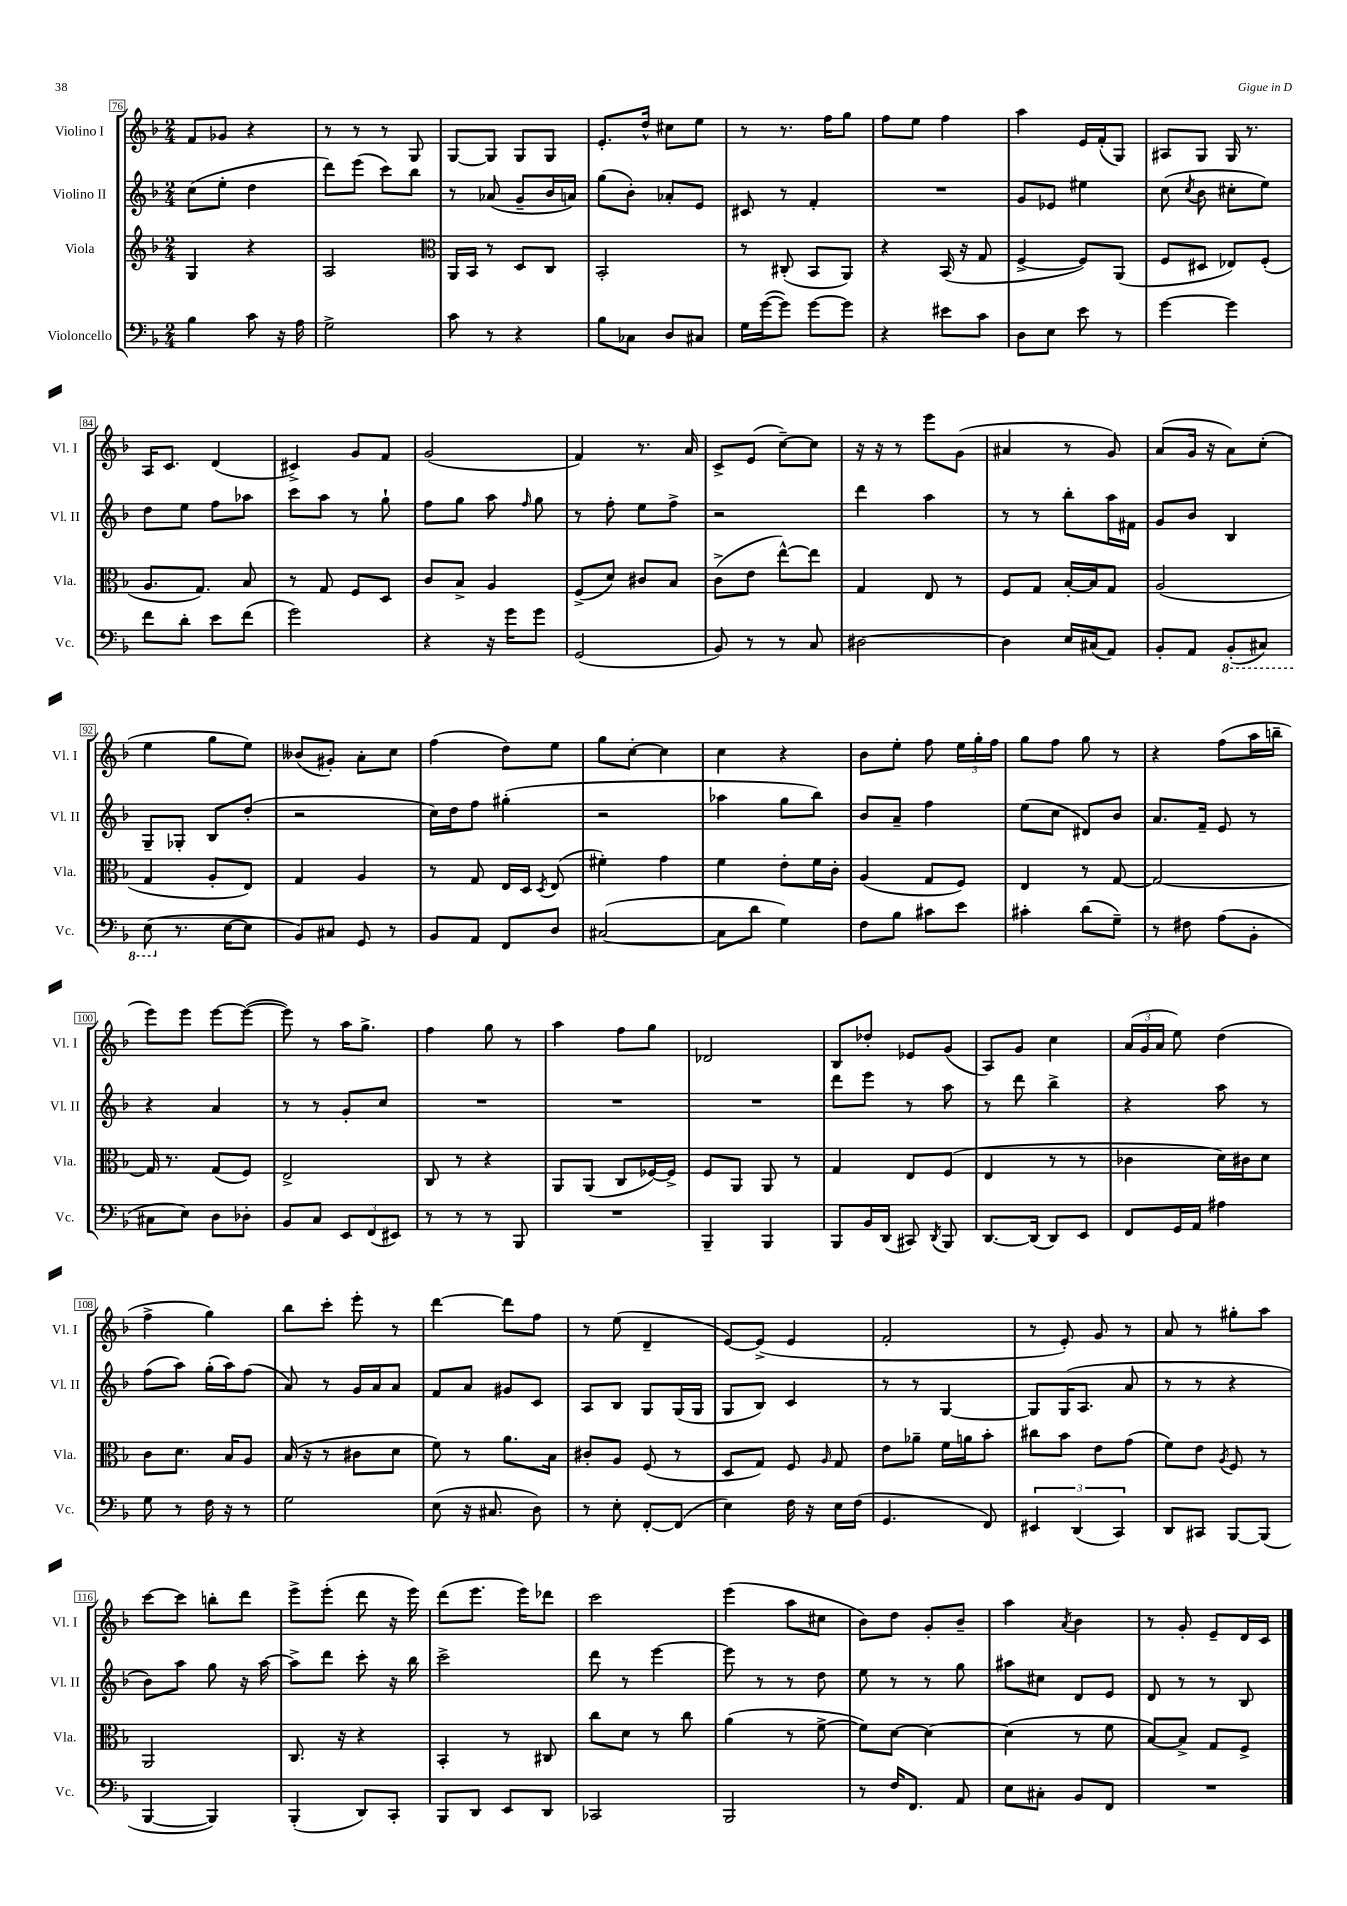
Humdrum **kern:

**kern	**kern	**kern	**kern
*part4	*part3	*part2	*part1
*staff4	*staff3	*staff2	*staff1
*I"Violoncello	*I"Viola	*I"Violino II	*I"Violino I
*I'Vc.	*I'Vla.	*I'Vl. II	*I'Vl. I
*clefF4	*clefG2	*clefG2	*clefG2
*k[b-]	*k[b-]	*k[b-]	*k[b-]
*M2/4	*M2/4	*M2/4	*M2/4
=76	=76	=76	=76
4B-\	4G/	(8cc\L	8f/L
.	.	8ee'\J	8g-X/J
8c\	4r	4dd\	4r
16r	.	.	.
16A\	.	.	.
=77	=77	=77	=77
2G^\	2A/	8ddd\L)	8r
.	.	(8eee\J	8r
.	.	8ccc\L)	8r
.	.	8bb-\J	8G/
=78	=78	=78	=78
*	*clefC3	*	*
8c\	16AA/LL	8r	[8G/L
.	16BB-/JJ	.	.
8r	8r	(8a-X/	8G/J]
4r	8D/L	8g~/L	8G/L
.	8C/J	16b-/L	8G/J
.	.	16an/JJ)	.
=79	=79	=79	=79
8B-\L	2BB-'/	(8gg\L	8.e'/L
8C-X\J	.	8b-'\J)	.
.	.	.	16dd^^/Jk
8D/L	.	8a-X'/L	8cc#X\L
8C#X/J	.	8e/J	8ee\J
=80	=80	=80	=80
16G\LL	8r	8c#X/	8r
([16g\J	.	.	.
8g\J])	(8C#X'/	8r	8.r
[8g\L	8BB-/L	4f'/	.
.	.	.	16ff\KL
8g\J]	8AA/J)	.	8gg\J
=81	=81	=81	=81
4r	4r	2r	8ff\L
.	.	.	8ee\J
8e#X\L	(16BB-/	.	4ff\
.	16r	.	.
8c\J	8G/	.	.
=82	=82	=82	=82
8D\L	[4F^/	8g/L	4aa\
8E\J	.	8e-X/J	.
8e\	8F/L])	4ee#X\	16e/LL
.	.	.	(16f'/J
8r	(8AA/J	.	8G/J)
=83	=83	=83	=83
[4g\	8F/L	(8cc\	8A#X/L
.	.	8qcc/	.
.	8D#X/J	8b-\	8G/J
4g\]	8E-X/L)	8cc#X'\L	16G/
.	.	.	8.r
.	(8F'/J	8ee\J)	.
!!LO:LB:g=z
=84	=84	=84	=84
8f\L	8.A/L	8dd\L	16A/KL
.	.	.	8.c/J
8d'\J	.	8ee\J	.
.	8.G/J)	.	.
8e\L	.	8ff\L	(4d/
(8f\J	8B-/	8aa-X\J	.
=85	=85	=85	=85
2g\)	8r	8ccc\L	4c#X^/)
.	8G/	8aa\J	.
.	8F/L	8r	8g/L
.	8D/J	8gg`\	8f/J
=86	=86	=86	=86
4r	8c/L	8ff\L	(2g/
.	8B-^/J	8gg\J	.
16r	4A/	8aa\	.
16g\KL	.	.	.
.	.	16qqff/	.
8g\J	.	8gg\	.
=87	=87	=87	=87
(2GG/	(8F^/L	8r	4f/)
.	8d/J)	8ff'\	.
.	8c#X/L	8ee\L	8.r
.	8B-/J	8ff^\J	.
.	.	.	16a/
=88	=88	=88	=88
8BB-/)	(8c^\L	2r	8c^/L
8r	8e\J	.	(8e/J
8r	[8ee^^\L)	.	[8cc~\L)
8C/	8ee\J]	.	8cc\J]
=89	=89	=89	=89
[2D#X\	4G/	4ddd\	16r
.	.	.	16r
.	.	.	8r
.	8E/	4aa\	8eee\L
.	8r	.	(8g\J
=90	=90	=90	=90
4D#\]	8F/L	8r	4a#X/
.	8G/J	8r	.
16E/LL	[16B-'/LL	8bb-'\L	8r
(16C#X/J	16B-/J]	.	.
8AA/J)	8G/J	16aa\L	8g/)
.	.	16f#X\JJ	.
=91	=91	=91	=91
8BB-'/L	(2A/	8g/L	(8a/L
8AA/J	.	8b-/J	16g/Jk
.	.	.	16r
*8ba	*	*	*
(8BBB-'/L	.	4B-/	8a\L)
8CC#X/J)	.	.	(8cc'\J
!!LO:LB:g=z
=92	=92	=92	=92
(8EE\	4G/	8G~/L	4ee\
*X8ba	*	*	*
8.r	.	8G-X'/J	.
.	8A'/L	8B-/L	8gg\L
[16E\KL	.	.	.
8E\J]	8E/J)	(8dd'/J	8ee\J)
=93	=93	=93	=93
8BB-/L)	4G/	2r	(8b--X/L
8C#X/J	.	.	8g#X'/J)
8GG/	4A/	.	8a'\L
8r	.	.	8cc\J
=94	=94	=94	=94
8BB-/L	8r	16cc\LL)	(4ff\
.	.	16dd\J	.
8AA/J	8G/	8ff\J	.
8FF/L	16E/LL	(4gg#X'\	8dd\L)
.	16D/JJ	.	.
.	8qD/	.	.
8D/J	(8E/	.	8ee\J
=95	=95	=95	=95
([2C#X/	4f#X'\)	2r	8gg\L
.	.	.	[8cc'\J
.	4g\	.	4cc\]
=96	=96	=96	=96
8C#\L]	4f\	4aa-X\	4cc\
8d\J	.	.	.
4G\)	8e'\L	8gg\L	4r
.	16f\L	8bb-\J)	.
.	16c'\JJ	.	.
=97	=97	=97	=97
8F\L	(4A/	8b-/L	8b-\L
8B-\J	.	8a~/J	8ee'\J
8c#X\L	8G/L	4ff\	8ff\
8e\J	8F/J)	.	24ee\LL
.	.	.	24gg'\
.	.	.	24ff\JJ
=98	=98	=98	=98
4c#X'\	4E/	(8ee\L	8gg\L
.	.	8cc\J	8ff\J
(8d\L	8r	8d#X/L)	8gg\
8G~\J)	[8G/	8b-/J	8r
=99	=99	=99	=99
8r	2G/_	8.a/L	4r
8F#X\	.	.	.
.	.	16f~/Jk	.
(8A\L	.	8e/	(8ff\L
8BB-'\J	.	8r	16aa\L
.	.	.	16bbn~\JJ
!!LO:LB:g=z
=100	=100	=100	=100
8C#X\L	16G/]	4r	8eee\L)
.	8.r	.	.
8E\J)	.	.	8eee\J
8D\L	(8G/L	4a/	[8eee\L
8D-X'\J	8F/J)	.	(8eee\J_
=101	=101	=101	=101
8BB-/L	2E^/	8r	8eee\])
8C/J	.	8r	8r
12EE/L	.	8g'/L	16aa\KL
.	.	.	8.gg^\J
(12FF/	.	.	.
.	.	8cc/J	.
12EE#X/J)	.	.	.
=102	=102	=102	=102
8r	8C/	2r	4ff\
8r	8r	.	.
8r	4r	.	8gg\
8BBB-/	.	.	8r
=103	=103	=103	=103
2r	8AA/L	2r	4aa\
.	(8AA/J	.	.
.	8C/L	.	8ff\L
.	[16F-X/L)	.	8gg\J
.	16F-^/JJ]	.	.
=104	=104	=104	=104
4BBB-~/	8F/L	2r	2d-X/
.	8AA/J	.	.
4BBB-/	8AA/	.	.
.	8r	.	.
=105	=105	=105	=105
8BBB-/L	4G/	8ddd\L	8B-/L
16BB-/L	.	8eee\J	8dd-X'/J
(16DD/JJ	.	.	.
8CC#X/)	8E/L	8r	8e-X/L
8qDD/	.	.	.
8BBB-/	(8F/J	8aa\	(8g/J
=106	=106	=106	=106
[8.DD/L	4E/	8r	8A/L)
.	.	8ddd\	8g/J
(16DD/Jk]	.	.	.
8DD/L)	8r	4bb-^\	4cc\
8EE/J	8r	.	.
=107	=107	=107	=107
8FF/L	4c-X\	4r	(24a/LL
.	.	.	24g/
.	.	.	24a/JJ
16GG/L	.	.	8ee\)
16AA/JJ	.	.	.
4A#X\	16d\LL)	8aa\	(4dd\
.	16c#X\J	.	.
.	8d\J	8r	.
!!LO:LB:g=z
=108	=108	=108	=108
8G\	8c\L	(8ff\L	4ff^\
8r	8.d\J	8aa\J)	.
16F\	.	(16gg'\LL	4gg\)
16r	16B-/KL	16aa\J)	.
8r	8A/J	(8ff\J	.
=109	=109	=109	=109
2G\	(16B-/	8a/)	8bb-\L
.	16r	.	.
.	8r	8r	8ccc'\J
.	8c#X\L	16g/LL	8eee'\
.	.	16a/J	.
.	8d\J	8a/J	8r
=110	=110	=110	=110
(8E\	8f\)	8f/L	[4ddd\
16r	8r	8a/J	.
8.C#X/	.	.	.
.	8.a\L	8g#X/L	8ddd\L]
8D\)	.	8c/J	8ff\J
.	16B-\Jk	.	.
=111	=111	=111	=111
8r	8c#X'/L	8A/L	8r
8E'\	8A/J	8B-/J	(8ee\
[8FF'/L	(8F/	8G/L	4d~/
(8FF/J]	8r	(16G/L	.
.	.	16G/JJ	.
=112	=112	=112	=112
4E\)	8D/L	8G/L	[8e/L)
.	8G/J)	8B-/J)	(8e^/J]
16F\	8F/	4c/	4e/
16r	.	.	.
.	16qqA/	.	.
16E\LL	8G/	.	.
(16F\JJ	.	.	.
=113	=113	=113	=113
4.GG/	8e\L	8r	2f'/
.	8a-X~\J	8r	.
.	16f\LL	[4G/	.
.	16an\J	.	.
8FF/)	8b-'\J	.	.
=114	=114	=114	=114
6EE#X/	8cc#X\L	8G/L]	8r
.	8b-\J	(16G/K	8e'/)
(6DD/	.	.	.
.	.	8.A/J	.
.	8e\L	.	8g/
6CC/)	.	.	.
.	(8g\J	8a/	8r
=115	=115	=115	=115
8DD/L	8f\L)	8r	8a/
8CC#X/J	8e\J	8r	8r
.	8qA/	.	.
[8BBB-/L	8F/	4r	8gg#X'\L
(8BBB-/J]	8r	.	8aa\J
!!LO:LB:g=z
=116	=116	=116	=116
[4BBB-/	2AA/	8b-\L)	[8ccc\L
.	.	8aa\J	8ccc\J]
4BBB-/])	.	8gg\	8bbn'\L
.	.	16r	8ddd\J
.	.	[16aa\	.
=117	=117	=117	=117
(4BBB-'/	8.C/	8aa^\L]	8eee^\L
.	.	8ddd\J	(8eee'\J
.	16r	.	.
8DD/L)	4r	8ccc'\	8ddd\
8CC'/J	.	16r	16r
.	.	16bb-\	16eee\)
=118	=118	=118	=118
8BBB-/L	4BB-'/	2ccc^\	(8ddd\L
8DD/J	.	.	8.eee\J
8EE/L	8r	.	.
.	.	.	16eee\KL)
8DD/J	8C#X/	.	8ddd-X\J
=119	=119	=119	=119
2CC-X/	8cc\L	8ddd\	2ccc\
.	8d\J	8r	.
.	8r	[4eee\	.
.	8cc\	.	.
=120	=120	=120	=120
2BBB-/	(4a\	8eee\]	(4eee\
.	.	8r	.
.	8r	8r	8aa\L
.	[8f^\	8dd\	8cc#X\J
=121	=121	=121	=121
8r	8f\L])	8ee\	8b-\L)
16F/KL	[8d\J	8r	8dd\J
8.FF/J	.	.	.
.	4d\_	8r	8g'/L
8AA/	.	8gg\	8b-~/J
=122	=122	=122	=122
8E\L	(4d\]	8aa#X\L	4aa\
8C#X'\J	.	8cc#X\J	.
.	.	.	8qa/
8BB-/L	8r	8d/L	4b-\
8FF/J	8f\	8e/J	.
=123	=123	=123	=123
2r	[8B-/L)	8d/	8r
.	8B-^/J]	8r	8g'/
.	8G/L	8r	8e~/L
.	8F^/J	8B-/	16d/L
.	.	.	16c/JJ
==	==	==	==
*-	*-	*-	*-
